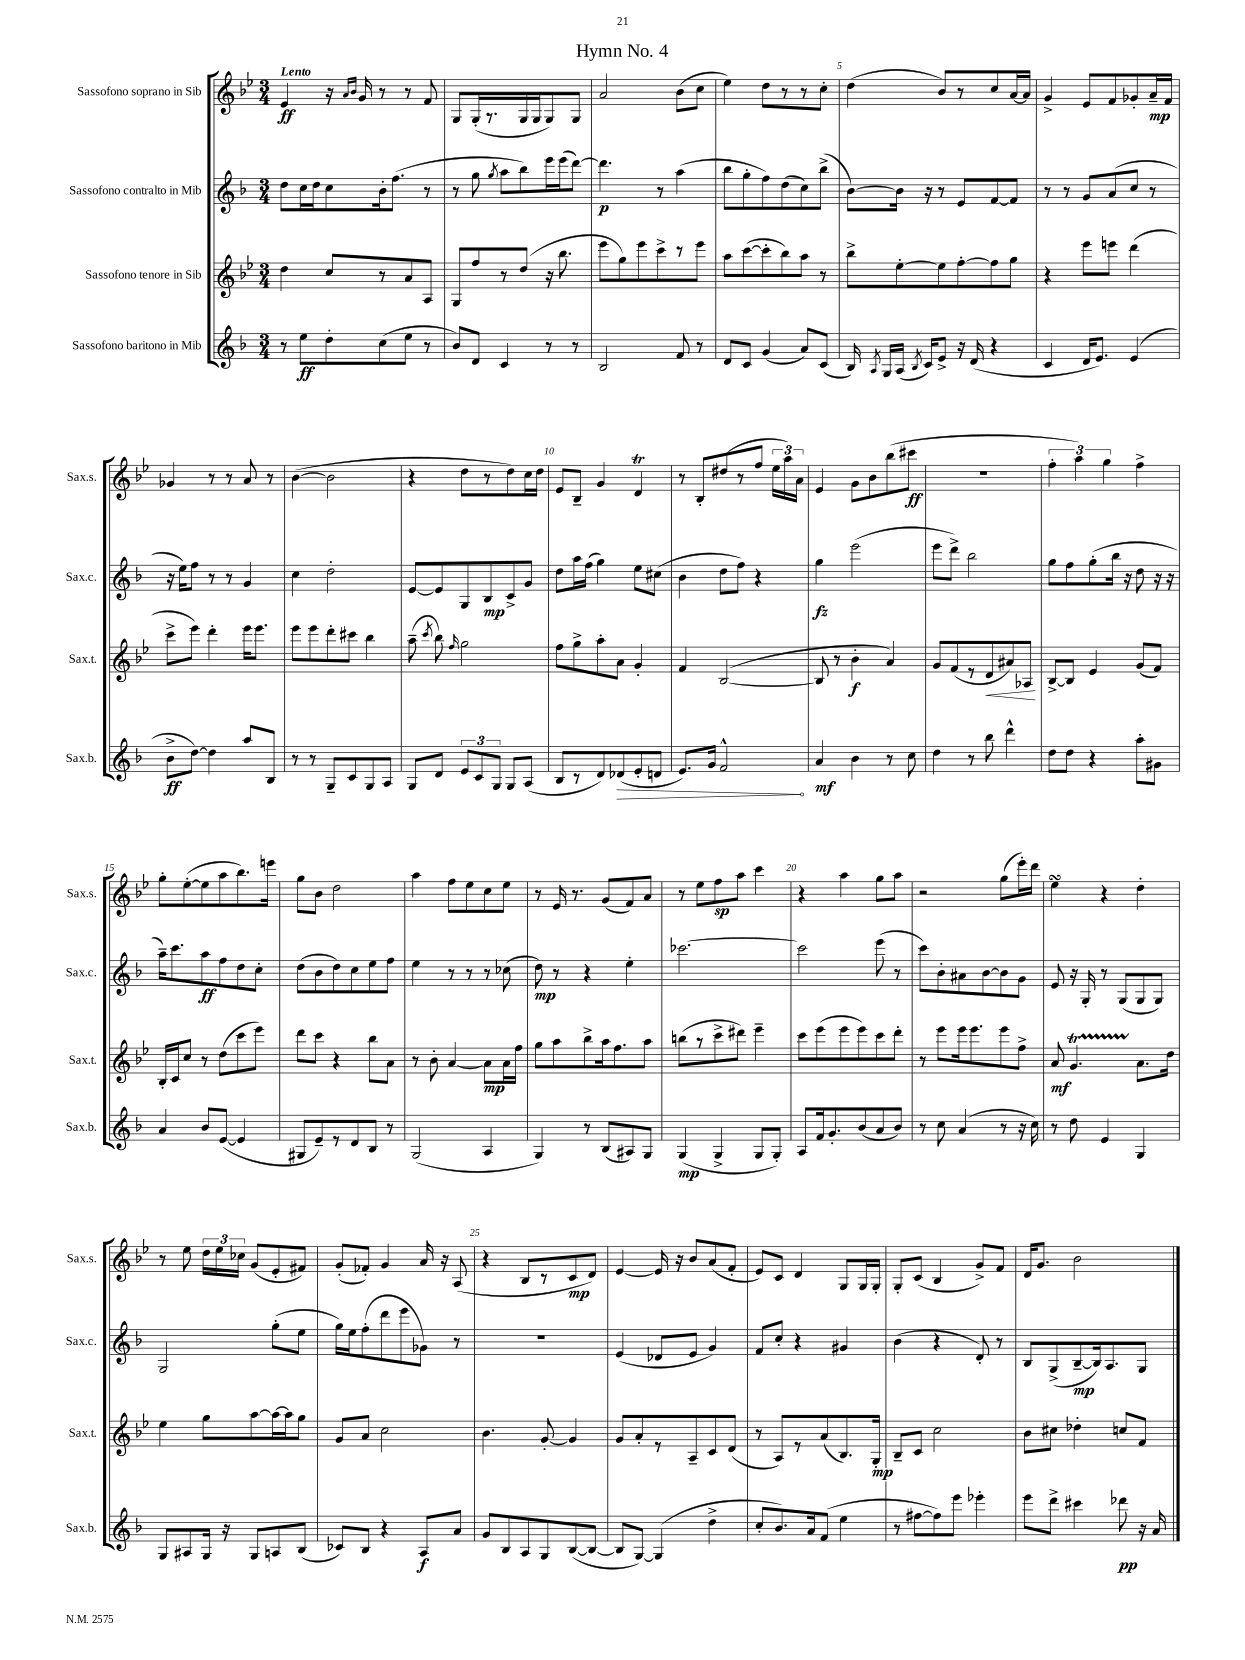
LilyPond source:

\header { title = "Hymn No. 4" }
<<
\new StaffGroup <<
\new Staff = "s0" \with { instrumentName = "Sassofono soprano in Sib" shortInstrumentName = "Sax.s." } {
    \clef treble \key bes \major \numericTimeSignature \time 3/4 \tempo "Lento"
    \autoBeamOff ees'4\ff r16 \grace { a'16[ bes'16] } g'16 r8 r8 f'8 |
    g8[ g16-.( r8. g16 g16 g8) g8] |
    a'2 bes'8[( c''8] |
    ees''4) d''8[ r8 r8 c''8]-. |
    d''4( bes'8[) r8 c''8 a'16~ a'16] |
    g'4-> ees'8[ f'8 ges'8-. a'16--\mp f'16] |
    ges'4 r8 r8 a'8 r8 |
    bes'4~( bes'2 |
    r4 d''8[ r8 d''8) c''16 d''16] |
    ees'8[ bes8]-- g'4 d'4\trill |
    r8 bes8[-. dis''8( r8 f''8] \tuplet 3/2 { ees''16[ a''16) a'16] } |
    ees'4 g'8[ bes'8 bes''8( cis'''8]\ff |
    R2. |
    \tuplet 3/2 { f''4-. a''4) g''4 } f''4-> |
    g''8[-. ees''8~-.( ees''8 a''8 bes''8.) e'''16] |
    g''8[ bes'8] d''2 |
    a''4 f''8[ ees''8 c''8 ees''8] |
    r8 ees'16 r8. g'8[( f'8) a'8] |
    r8 ees''8[ f''8\sp a''8] c'''4 |
    r4 a''4 g''8[ a''8] |
    r2 g''8[( ees'''16-.) d'''16] |
    ees''4\turn r4 d''4-. |
    r8 ees''8 \tuplet 3/2 { d''16[ ees''16 ces''16] } g'8[( ees'8-. fis'8]) |
    g'8[-.( fes'8]-.) g'4 a'16 r16 a8( |
    r4 bes8[ r8 c'8\mp d'8]) |
    ees'4~ ees'16 r16 bes'8[ a'8( f'8]-. |
    ees'8[) c'8] d'4 g8[ g16 g16]-. |
    g8[-. c'8]( bes4 g'8[->) f'8] |
    d'16[ g'8.] bes'2 \bar "|." |
}
\new Staff = "s1" \with { instrumentName = "Sassofono contralto in Mib" shortInstrumentName = "Sax.c." } {
    \clef treble \key f \major \numericTimeSignature \time 3/4
    \autoBeamOff d''8[ c''16 d''16 c''8 bes'16-. f''8.]( r8 |
    r8 g''8 \acciaccatura { g''8 } a''8[ bes''8) e'''16 e'''16( d'''8]~) |
    d'''4.\p r8 a''4( |
    bes''8[ g''8-. f''8) d''8( c''8) bes''8]->( |
    bes'8[~) bes'16] r16 r8 e'8[ f'8~ f'8] |
    r8 r8 g'8[ a'8( c''8] r8 |
    r16 e''16[) f''8] r8 r8 g'4 |
    c''4 d''2-. |
    e'8[~ e'8 g8 bes8\mp c'8-> g'8] |
    d''8[ a''16 f''16]( g''4) e''8[ cis''8]( |
    bes'4 d''8[ f''8]) r4 |
    g''4\fz e'''2( |
    e'''8[ d'''8]->) bes''2 |
    g''8[ f''8 g''8-.( bes''16] r16 d''8 r16 r16 |
    a''16[--) c'''8. a''8\ff f''8 d''8 c''8]-. |
    d''8[( bes'8 d''8) c''8 e''8 f''8] |
    e''4 r8 r8 r8 ces''8( |
    d''8\mp) r8 r4 e''4-. |
    ces'''2.~ |
    ces'''2 e'''8( r8 |
    c'''8[) bes'8-. ais'8 bes'8~ bes'8 g'8] |
    e'8 r16 g16-. r8 g8[( g8 g8]) |
    g2 g''8[-.( e''8] |
    g''16[) e''16 f''8-.( d'''8 e'''8 ges'8]) r8 |
    R2. |
    e'4( des'8[ e'8] g'4) |
    f'8[ c''8]-. r4 gis'4 |
    bes'4( r4 d'8-.) r8 |
    bes8[ g8->( bes8~--\mp bes16) a8. g8] \bar "|." |
}
\new Staff = "s2" \with { instrumentName = "Sassofono tenore in Sib" shortInstrumentName = "Sax.t." } {
    \clef treble \key bes \major \numericTimeSignature \time 3/4
    \autoBeamOff d''4 c''8[ r8 a'8 a8] |
    g8[ f''8 r8 d''8]( r16 bes''8. |
    ees'''8[ g''8) ees'''8 c'''8-> r8 ees'''8] |
    a''8[ c'''8~( c'''8-. bes''8) a''8] r8 |
    bes''8[-> ees''8~-. ees''8 f''8~-. f''8 g''8] |
    r4 ees'''8[ e'''8] d'''4( |
    c'''8[-> ees'''8]) d'''4-. ees'''16[ ees'''8.] |
    ees'''8[ ees'''8 d'''8-. cis'''8] bes''4 |
    a''8--( \acciaccatura { c'''8 } bes''8) \grace { f''16 } g''2 |
    f''8[ g''8-> a''8-. a'8] g'4-. |
    f'4 bes2~( |
    bes8 r8 bes'4-.\f a'4) |
    g'8[ f'8( r8 d'8\< ais'8) aes8]\! |
    bes8[~-> bes8] ees'4 g'8[( f'8]) |
    bes16[-. c'16 c''8] r8 d''8[( c'''8 ees'''8]) |
    d'''8[ c'''8] r4 bes''8[ a'8] |
    r8 bes'8-. a'4~ a'8[\mp a'16 f''16] |
    g''8[ a''8 bes''8-> a''16 f''8. a''8] |
    b''8[( r8 c'''8-> dis'''8]) ees'''4-- |
    c'''8[ ees'''8( ees'''8 ees'''8) c'''8 d'''8]-. |
    r8 ees'''8[ ees'''16 ees'''8. ees'''8 f''8]-> |
    a'8\mf g'4.\startTrillSpan a'8.[\stopTrillSpan d''16] |
    ees''4 g''8[ a''8~ a''16~ a''16 g''8] |
    g'8[ a'8] c''2 |
    bes'4. g'8~-. g'4 |
    g'8[ a'8-. r8 a8-- c'8 d'8]( |
    r8 a8[) r8 a'8( bes8.) g16]-.\mp |
    bes8[-- c'8] c''2 |
    bes'8[ cis''8] des''4-. c''8[ f'8] \bar "|." |
}
\new Staff = "s3" \with { instrumentName = "Sassofono baritono in Mib" shortInstrumentName = "Sax.b." } {
    \clef treble \key f \major \numericTimeSignature \time 3/4
    \autoBeamOff r8 e''8[\ff d''8-. c''8( e''8] r8 |
    bes'8[) d'8] c'4 r8 r8 |
    bes2 f'8 r8 |
    d'8[ c'8] g'4( a'8[) c'8]( |
    bes16) \acciaccatura { a8 } g16[ a16]( \acciaccatura { bes8 } c'16[) e'8]-> r16 d'16( r4 |
    c'4 d'16[ e'8.]) e'4( |
    bes'8[->\ff d''8]~) d''4 a''8[ bes8] |
    r8 r8 g8[-- c'8 g8 a8] |
    g8[ d'8] \tuplet 3/2 { e'8[ c'8 g8] } g8[ a8]( |
    bes8[ r8 d'8) \once \override Hairpin.circled-tip = ##t des'8\>( e'8-. d'8] |
    e'8.[) g'16] f'2-^\! |
    a'4\mf bes'4 r8 c''8 |
    d''4 r8 bes''8 d'''4-^ |
    d''8[ d''8] r4 a''8[-. gis'8] |
    a'4 bes'8[ e'8]~( e'4 |
    gis8[ e'8--) r8 d'8 bes8] r8 |
    g2( a4 |
    g4) r8 bes8[( ais8) g8] |
    g4\mp( g4-> g8[ g8]-.) |
    a8[ f'16 g'8.-. bes'8( a'8 bes'8]) |
    r8 c''8 a'4( r8 r16 c''16) |
    r8 d''8 e'4 g4 |
    g8[ ais8 g16] r16 g8[ a8 bes8]( |
    ces'8[) bes8] r4 a8[\f a'8] |
    g'8[ bes8 a8 g8 bes8~( bes8]~ |
    bes8[ g8]~) g4( d''4-> |
    c''8[-. bes'8.) a'16 f'8]( e''4 |
    r8 fis''8[~ fis''8) e'''8] ees'''4-. |
    e'''8[ d'''8]-> cis'''4 des'''8\pp r16 a'16 \bar "|." |
}
>>
>>
\layout { \context { \Score \override BarNumber.break-visibility = ##(#f #t #t) barNumberVisibility = #(every-nth-bar-number-visible 5) } }
